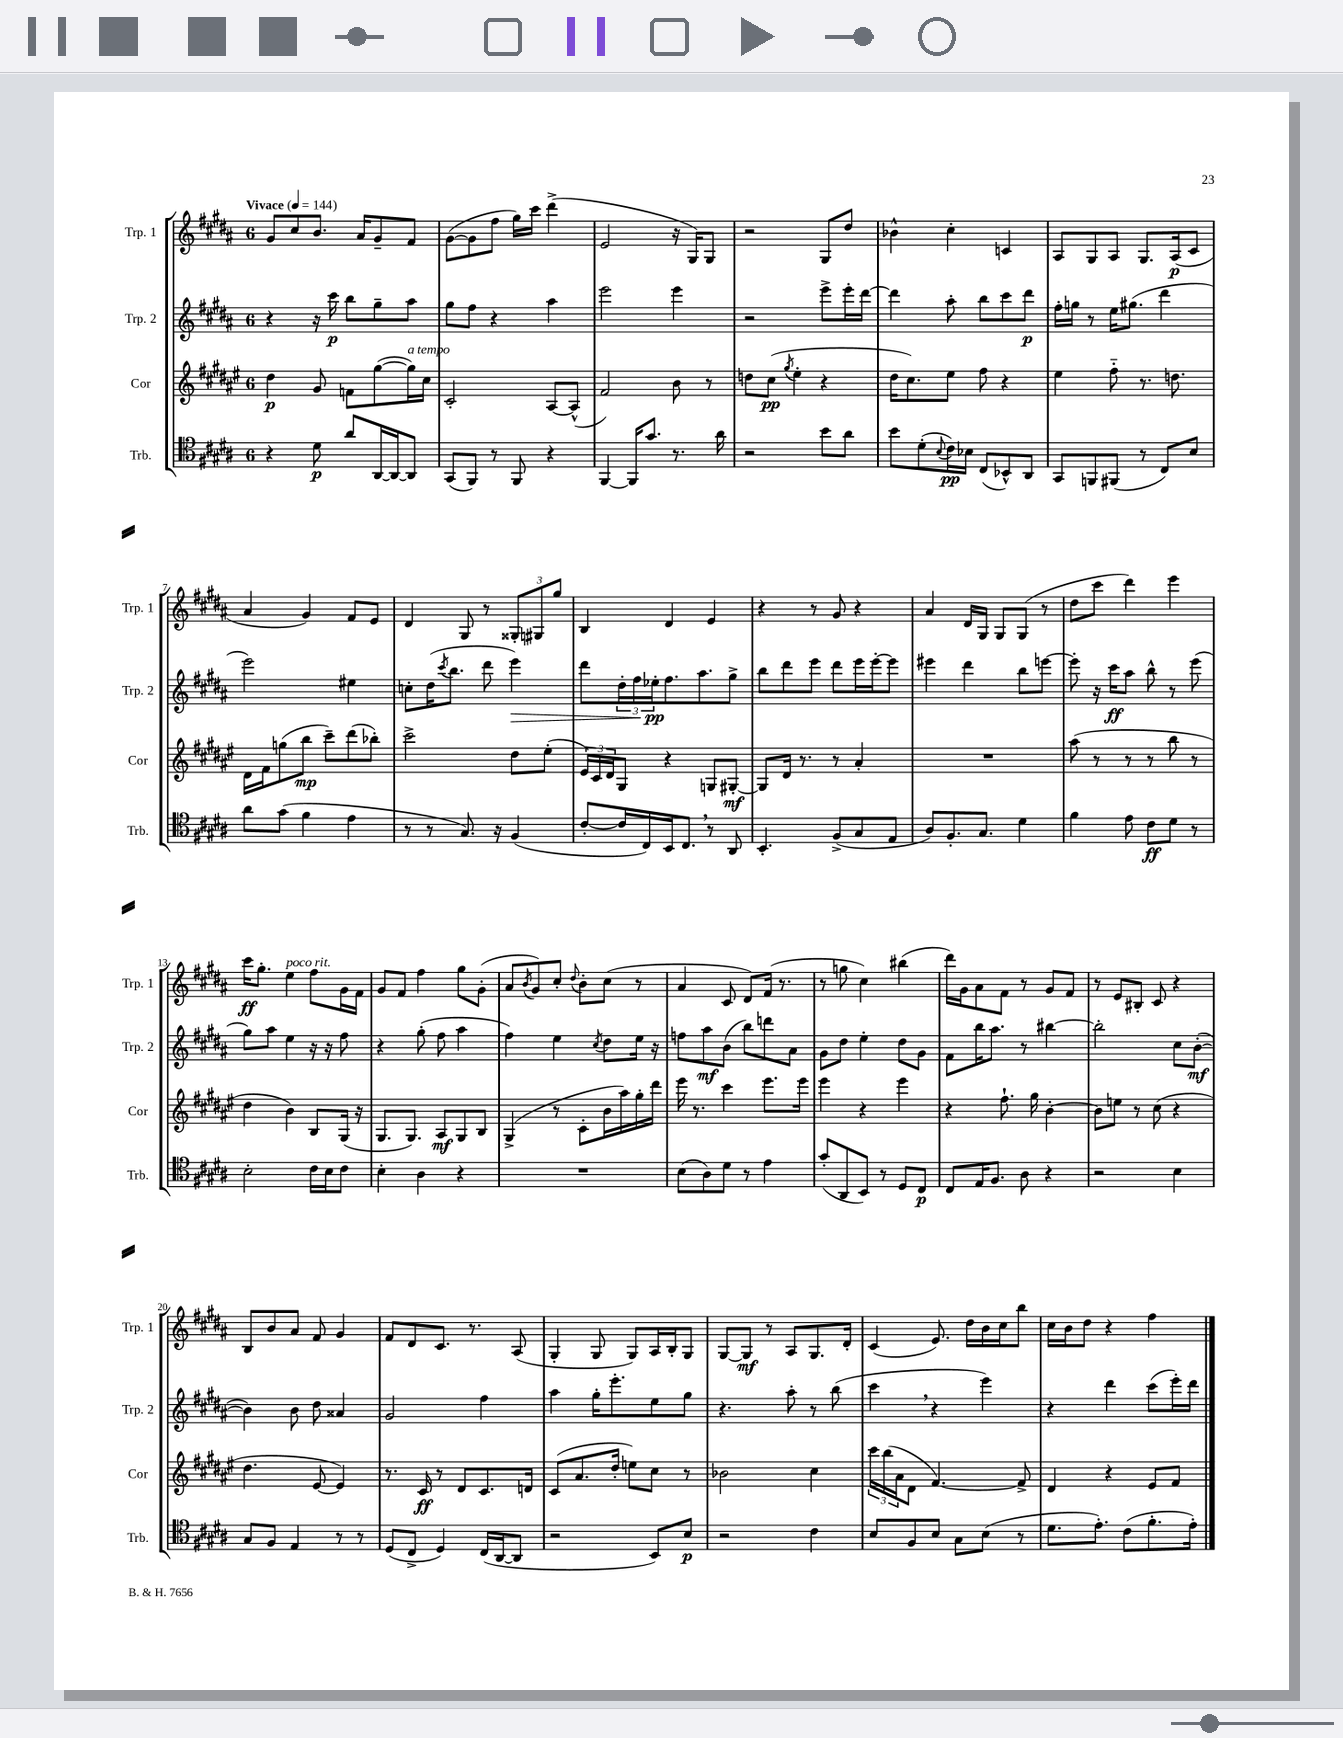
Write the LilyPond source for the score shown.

<<
\new StaffGroup <<
\new Staff = "s0" \with { instrumentName = "Trp. 1" shortInstrumentName = "Trp. 1" } {
    \clef treble \key b \major \once \override Staff.TimeSignature.style = #'single-digit \time 6/8 \tempo "Vivace" 4 = 144
    gis'8 cis''8 b'8. ais'16 gis'8-- fis'8 |
    gis'8~( gis'8 fis''8 gis''16) cis'''16 dis'''4->( |
    e'2 r16 gis16) gis8 |
    r2 gis8 dis''8 |
    bes'4-^ cis''4-. c'4 |
    ais8 gis8 ais8 gis8. ais16\p( cis'8 |
    ais'4 gis'4) fis'8 e'8 |
    dis'4 gis8 r8 \tuplet 3/2 { gisis8-. gis8 gis''8 } |
    b4 dis'4 e'4 |
    r4 r8 gis'8 r4 |
    ais'4 dis'16 gis16 gis8 gis8( r8 |
    dis''8 cis'''8 dis'''4) e'''4 |
    cis'''16\ff gis''8.-. e''4^\markup { \italic "poco rit." } fis''8 gis'16 fis'16 |
    gis'8 fis'8 fis''4 gis''8 gis'8-.( |
    ais'8 \acciaccatura { b'8 } gis'8) cis''8-. \appoggiatura { dis''8 } b'8-. cis''8( r8 |
    ais'4 cis'8 dis'8) fis'16( r8. |
    r8 g''8 cis''4) bis''4( |
    dis'''16) gis'16 ais'8 fis'8 r8 gis'8 fis'8 |
    r8 e'8 bis8-. cis'8 r4 |
    b8 b'8 ais'8 fis'8 gis'4 |
    fis'8 dis'8 cis'8. r8. ais8( |
    gis4-. gis8 gis8) ais16 b16-. gis8 |
    gis8~ gis8\mf r8 ais8 gis8. dis'16-. |
    cis'4( e'8.) dis''16 b'16 cis''16 b''8 |
    cis''16 b'16 dis''8 r4 fis''4 \bar "|." |
}
\new Staff = "s1" \with { instrumentName = "Trp. 2" shortInstrumentName = "Trp. 2" } {
    \clef treble \key b \major \once \override Staff.TimeSignature.style = #'single-digit \time 6/8
    r4 r16 cis'''16\p b''8 gis''8-- ais''8 |
    gis''8 fis''8 r4 ais''4 |
    e'''2 e'''4 |
    r2 e'''8-> e'''16-. dis'''16~ |
    dis'''4 ais''8-. b''8 cis'''8 dis'''8\p |
    fis''16-. g''16 r8 e''16 gis''8.( dis'''4 |
    e'''2) eis''4 |
    c''8-. dis''16( \acciaccatura { cis'''8 } b''8. dis'''8 e'''4\>) |
    dis'''8 \tuplet 3/2 { dis''16-. fis''16 ees''16-.\pp\! } fis''8. ais''8. gis''8-> |
    b''8 dis'''8 e'''8 dis'''8 e'''16 e'''16~-. e'''8 |
    eis'''4 dis'''4 b''8 e'''8~ |
    e'''8-. r16 cis'''16\ff ais''8 b''8-^ r8 e'''8( |
    gis''8) ais''8 e''4 r16 r16 fis''8 |
    r4 gis''8-.( fis''8 ais''4 |
    fis''4) e''4 \acciaccatura { cis''8 } dis''8 e''16 r16 |
    f''8 ais''8\mf b'8( b''8) d'''8 ais'8 |
    gis'8 dis''8 e''4-. dis''8 gis'8 |
    fis'8 b''16 ais''8. r8 bis''4~ |
    bis''2-. cis''8 b'8~-.\mf( |
    b'4) b'8 dis''8 aisis'4 |
    gis'2 fis''4 |
    ais''4 gis''16-. e'''8.-. e''8 gis''8 |
    r4. ais''8-. r8 b''8( |
    cis'''4 \breathe r4 e'''4) |
    r4 dis'''4 cis'''8( e'''16-.) dis'''16 \bar "|." |
}
\new Staff = "s2" \with { instrumentName = "Cor" shortInstrumentName = "Cor" } {
    \clef treble \key fis \major \once \override Staff.TimeSignature.style = #'single-digit \time 6/8
    dis''4\p gis'8 f'8 gis''8~( gis''16^\markup { \italic "a tempo" }) cis''16 |
    cis'2-. ais8~ ais8-^( |
    fis'2) b'8 r8 |
    d''8 cis''8\pp( \acciaccatura { gis''8 } eis''4-. r4 |
    dis''16 cis''8.) eis''8 fis''8 r4 |
    eis''4 fis''8-_ r8. d''8. |
    dis'16 fis'16 g''8( b''8\mp cis'''8--) dis'''8( bes''8-.) |
    cis'''2-> dis''8 eis''8-.( |
    \tuplet 3/2 { eis'16) cis'16 dis'16 } gis8 r4 g8 gis8~-.\mf |
    gis8 dis'16 r8. r8 ais'4-. |
    R2. |
    ais''8( r8 r8 r8 b''8 r8 |
    dis''4 b'4) b8 gis16( r16 |
    gis8. gis8.) ais8\mf gis8 b8 |
    gis4->( r8 cis'8-. b'16 ais''16) gis''16-. dis'''16 |
    eis'''16 r8. cis'''4 eis'''8. eis'''16 |
    eis'''4 r4 eis'''4 |
    r4 fis''8.-! gis''16 b'4~-. |
    b'8 e''8 r8 cis''8( r4 |
    dis''4. eis'8~ eis'4) |
    r8. cis'16\ff r8 dis'8 cis'8. d'16 |
    cis'8( ais'8. dis''16-. e''8) cis''8 r8 |
    bes'2 cis''4 |
    \tuplet 3/2 { cis'''16 b''16( ais'16 } dis'8 fis'4.~) fis'8-> |
    dis'4 r4 eis'8 fis'8 \bar "|." |
}
\new Staff = "s3" \with { instrumentName = "Trb." shortInstrumentName = "Trb." } {
    \clef tenor \key b \major \once \override Staff.TimeSignature.style = #'single-digit \time 6/8
    r4 dis'8\p ais'8 ais,16~ ais,16~ ais,8 |
    gis,8( fis,8) r8 fis,8 r4 |
    fis,4~ fis,16 gis'8. r8. ais'16 |
    r2 b'8 ais'8 |
    b'8 dis'8-.( \appoggiatura { b8 } cis'16\pp) bes16 cis8( bes,8-^) ais,8 |
    gis,8 f,8 fis,8( r8 cis8) b8 |
    ais'8 gis'8( fis'4 e'4 |
    r8 r8 gis8.) r16 fis4( |
    cis'8~-. cis'16 cis16) b,16 cis8. \breathe r8 ais,8 |
    b,4.-. fis8->( gis8 e8 |
    ais8) fis8.-. gis8. dis'4 |
    fis'4 e'8 cis'8\ff dis'8 r8 |
    b2-. cis'16 b16 cis'8 |
    b4-. ais4 r4 |
    R2. |
    b8( ais8) dis'8 r8 e'4 |
    gis'8-.( ais,8 b,8) r8 dis8 cis8\p |
    cis8 e16 fis8. ais8 r4 |
    r2 b4 |
    gis8 fis8 e4 r8 r8 |
    dis8( cis8-> dis4) cis16( ais,16~ ais,8 |
    r2 b,8) b8\p |
    r2 cis'4 |
    b8 fis8 b8 gis8 b8( r8 |
    dis'8. e'8.-.) cis'8( fis'8.-. e'16-.) \bar "|." |
}
>>
>>
